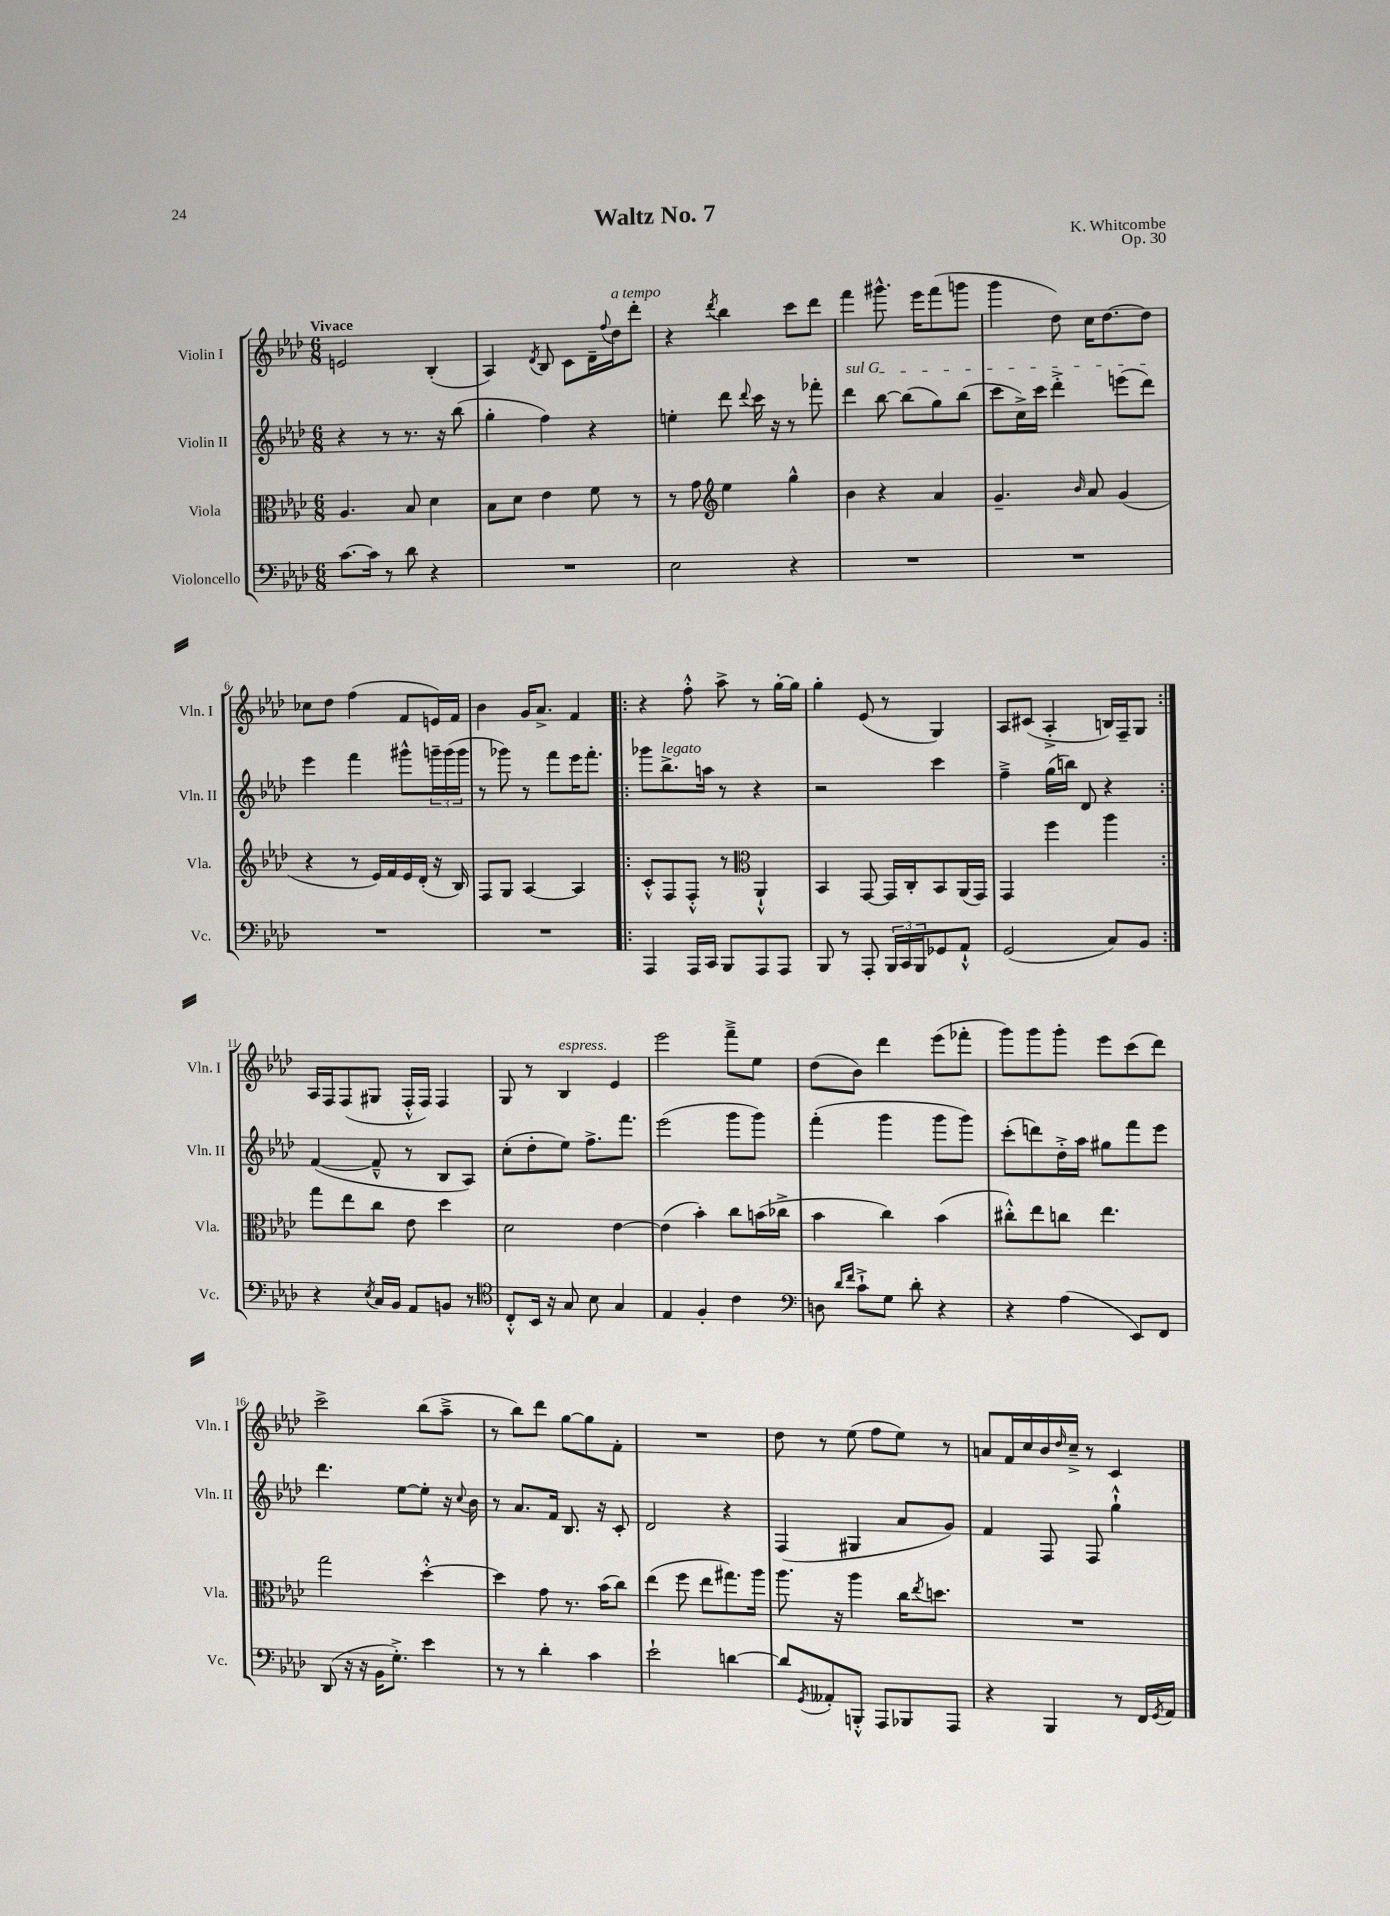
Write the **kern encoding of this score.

**kern	**kern	**kern	**kern
*staff4	*staff3	*staff2	*staff1
*clefF4	*clefC3	*clefG2	*clefG2
*k[b-e-a-d-]	*k[b-e-a-d-]	*k[b-e-a-d-]	*k[b-e-a-d-]
*M6/8	*M6/8	*M6/8	*M6/8
[8.c	4.A-	4r	2e
16c]	.	.	.
8r	.	8r	.
8d-	8B-	8.r	.
4r	4d-	.	(4B-'
.	.	16r	.
.	.	(8bb-	.
=	=	=	=
2.r	8B-	4gg'	4A-)
.	8d-	.	.
.	.	.	8qd-
.	4e-	4ff)	8B-
.	.	.	8c
.	8f	4r	16d-~
.	.	.	8qqff
.	.	.	16dd-
.	8r	.	8ddd-'
=	=	=	=
2E-	8r	4ee'	4r
.	8g	.	.
*	*clefG2	*	*
.	.	.	8qddd-
.	4ee-	8ddd-	4bb-
.	.	8qqddd-	.
.	.	16ccc	.
.	.	16r	.
4r	4gg^^	8r	8ccc
.	.	8fff-'	8ddd-
=	=	=	=
2.r	4b-	4ddd-	4fff
.	4r	[8bb-	8.ggg#^^
.	.	(8bb-]	.
.	.	.	16eee-
.	4a-	8gg)	(8fff
.	.	(8bb-	8ggg
=	=	=	=
2.r	4.g~	8ccc	4ggg
.	.	16cc^)	.
.	.	16ccc	.
.	.	4ddd-'^	8dd-)
.	16qqb-	.	.
.	8a-	.	16cc
.	.	.	[8.dd-
.	(4g	(8eee	.
.	.	8ddd-)	8dd-]
=	=	=	=
2.r	4r	4eee-	8cc-
.	.	.	8dd-
.	8r	4fff	(4ff
.	16e-)	.	.
.	16f	.	.
.	16e-	8ggg#^^	8f
.	(16d-'	.	.
.	16r	24ggg~	16e)
.	.	(24ggg	.
.	16B-)	.	16f
.	.	24ggg	.
=	=	=	=
2.r	8F	8r	4b-
.	8G	8ggg-)	.
.	[4A-	8r	16g
.	.	.	8.a-^
.	.	8fff	.
.	4A-]	16eee-	4f
.	.	8.fff'	.
=!|:	=!|:	=!|:	=!|:
4AAA-	8c'^^	8ggg-	4r
.	8F	8.bb-^	.
16AAA-	8F'^^	.	8ff'^^
16CC	.	16aa	.
8BBB-	8r	8r	8aa-^
*	*clefC3	*	*
8AAA-	4AA-`^^	4r	8r
8AAA-	.	.	[16gg'
.	.	.	16gg]
=	=	=	=
8BBB-	4BB-	2r	4gg'
8r	.	.	.
8AAA-'	[8GG	.	(8e-
24BBB-	16GG]	.	8r
24CC	.	.	.
.	16C'	.	.
24BBB-	.	.	.
8GG-	8BB-	4ccc	4G)
8AA-`^^	(16AA-	.	.
.	16GG)	.	.
=	=	=	=
(2GG	4GG	4ff~^	8A-
.	.	.	(8c#
.	4ff	(16gg	4A-'^
.	.	16bb)	.
.	.	8d-	.
8C)	4aa-	4r	16B)
.	.	.	16F~
8BB-	.	.	8G
=:|!	=:|!	=:|!	=:|!
4r	8gg	([4f	16A-
.	.	.	16F
.	8ee-	.	(8F
8qE-	.	.	.
16C	8cc	8f~^^]	8G#
16BB-	.	.	.
8AA-	8e-	8r	16F'^^
.	.	.	16F)
8BB	4dd-	8B-	4F
8r	.	8A-)	.
=	=	=	=
*clefC4	*	*	*
8C'^^	2d-	(8cc'	8G
16BB-	.	8dd-'	8r
16r	.	.	.
8G	.	8ee-)	4B-
8B-	.	8.ff^	.
4G	[4e-	.	4e-
.	.	8.fff	.
=	=	=	=
4E-	(4e-]	(2eee-	2eee-
4F'	4b-')	.	.
4c	8cc	8ggg	8fff~^
.	(16b	8ggg)	8ee-
.	16cc-^	.	.
=	=	=	=
*clefF4	*	*	*
8D	4b-	(4fff'	(8dd-
16qqd-	.	.	.
16qqf	.	.	.
8c`^	.	.	8b-)
8G	4cc)	4ggg	4ddd-
8d-'	.	.	.
4r	(4b-	8ggg	(8eee-
.	.	8ggg)	8fff-'
=	=	=	=
4r	8cc#'^^)	(8ccc'	8ggg)
.	8ee-	8ddd)	8ggg
(4A-	8cc	16dd-'^	8ggg'
.	.	16aa-	.
.	4.ee-	8gg#	8eee-
8EE-)	.	8fff	(8ccc
8FF	.	8eee-	8ddd-)
=	=	=	=
(8DD-	2gg	4.ddd-	2ccc^
16r	.	.	.
16r	.	.	.
16BB-	.	.	.
8.G'^)	.	.	.
.	.	[8ee-	.
4e-	[4dd-'^^	8ee-']	(8bb-
.	.	16r	8aa-~^
.	.	8qqcc	.
.	.	16b-	.
=	=	=	=
8r	4dd-]	8r	8r
8r	.	8.a-	8bb-)
4d-'	8g	.	8ddd-
.	.	16f	.
.	8.r	8.B-	[8gg
4c	.	.	8gg]
.	(16b-	16r	.
.	8cc)	8c'	8f'
=	=	=	=
2e-`	(4ee-	2d-	2.r
.	8ff	.	.
.	8ee-	.	.
[4d	8.gg#)	4r	.
.	16aa-	.	.
=	=	=	=
8d]	8.aa-	(4F	8dd-
8qGG	.	.	.
8AA--'	.	.	8r
.	16r	.	.
8BBB'^^	4aa-	4G#	(8ee-
8AAA-	.	.	8ff
8BBB-	16cc	8a-	8ee-)
.	8qee-	.	.
.	8.dd	.	.
8AAA-	.	8g)	8r
=	=	=	=
4r	2.r	4f	8a
.	.	.	16f
.	.	.	16cc
4BBB-	.	8F	16b-
.	.	.	16qqdd-
.	.	.	16cc~^
.	.	8F	8r
8r	.	4gg`^^	4c
16FF	.	.	.
8qGG	.	.	.
16AA-	.	.	.
==	==	==	==
*-	*-	*-	*-
